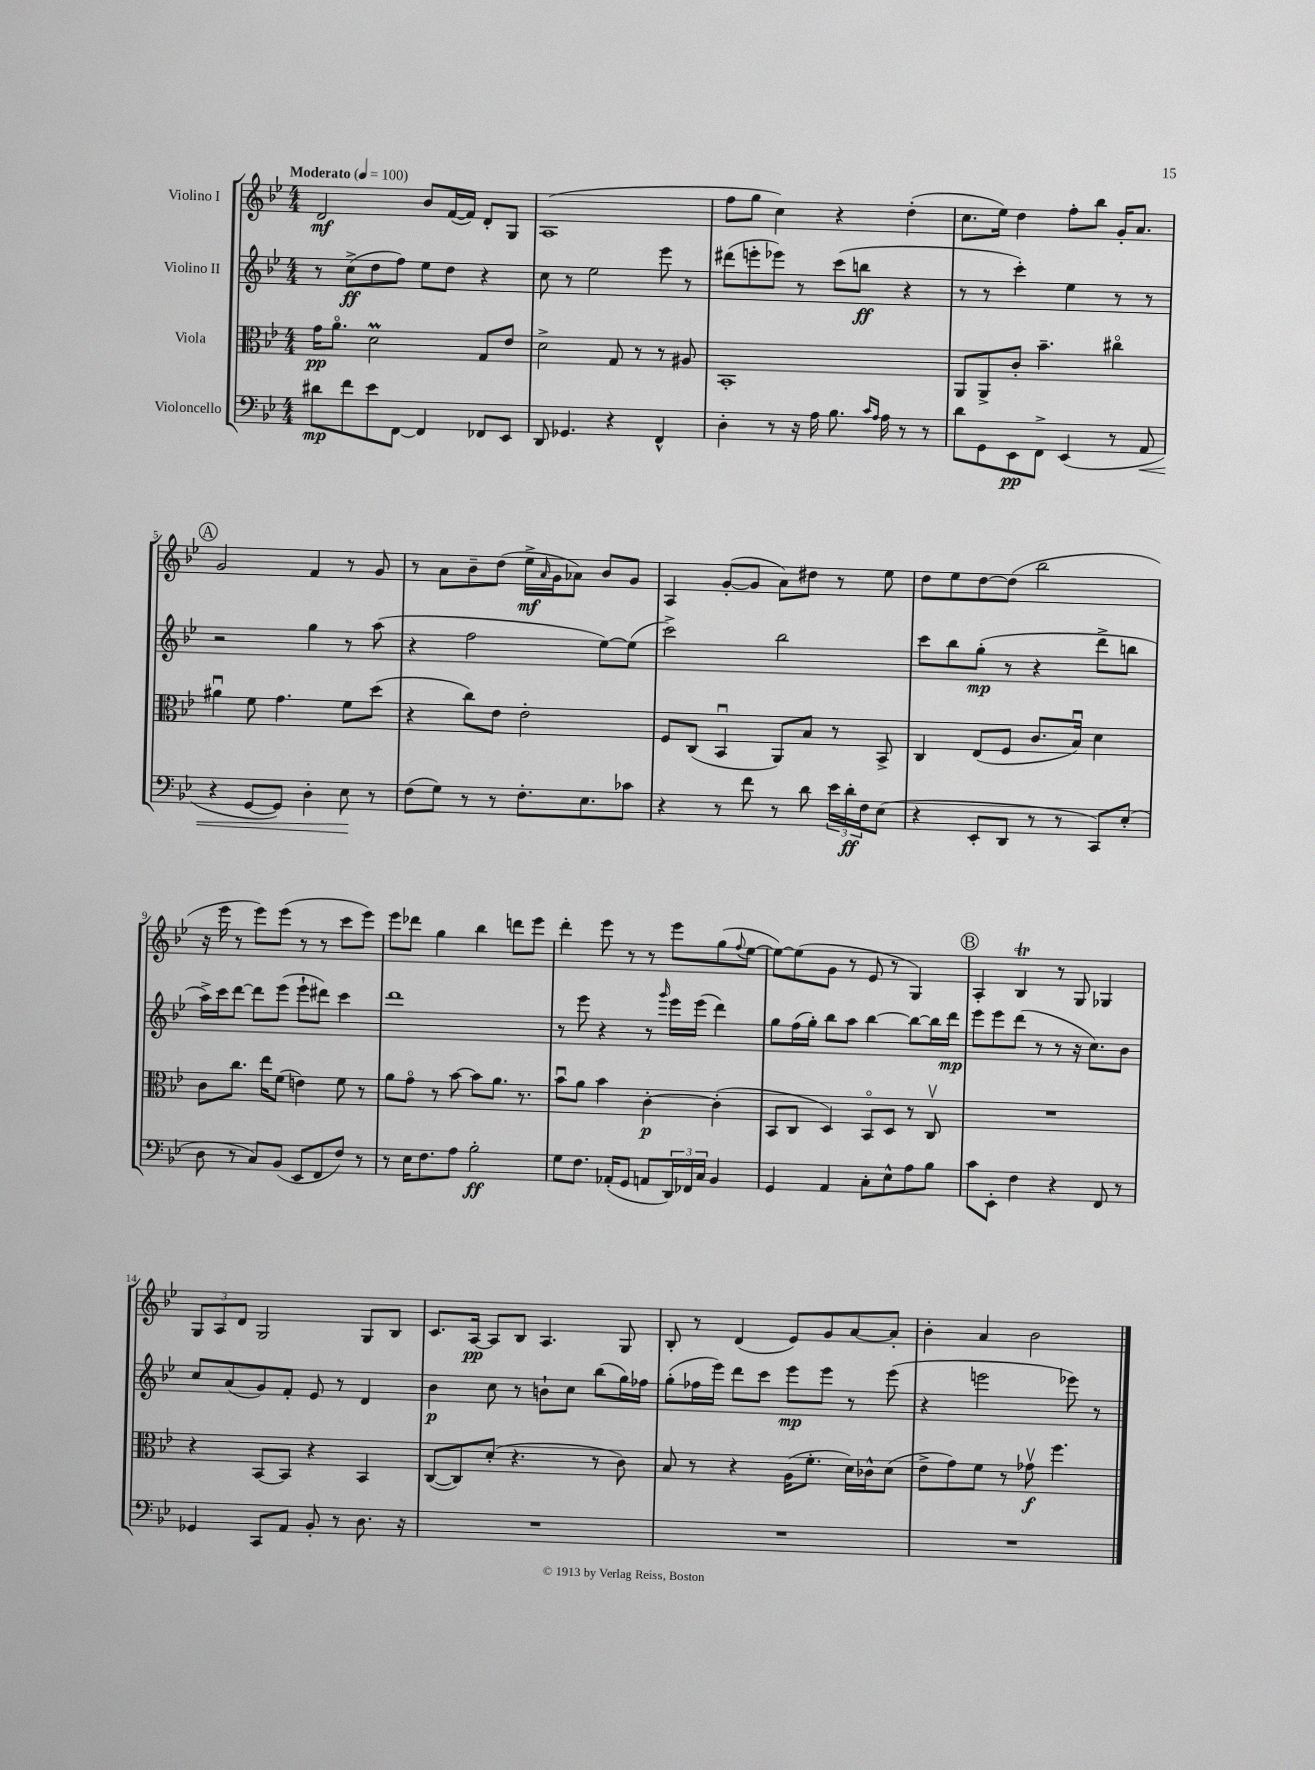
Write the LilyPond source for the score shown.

<<
\new StaffGroup <<
\new Staff = "s0" \with { instrumentName = "Violino I" } {
    \clef treble \key bes \major \numericTimeSignature \time 4/4 \tempo "Moderato" 4 = 100
    d'2\mf bes'8 f'16~( f'16) d'8-. g8 |
    a1( |
    f''8 g''8 c''4) r4 d''4-.( |
    c''8. ees''16) d''4 f''8-. bes''8 g'16-. a'8. |
    \mark \markup { \circle "A" } g'2 f'4 r8 g'8 |
    r8 a'8 bes'8-- d''8( ees''16->\mf \grace { a'16 } g'16 aes'8) bes'8 g'8 |
    a4 g'8~-.( g'8 a'8) dis''8 r8 ees''8 |
    d''8 ees''8 d''8~ d''8( bes''2 |
    r16 ees'''16 r8 ees'''8) ees'''8( r8 r8 c'''8 ees'''8) |
    ees'''8 des'''8 g''4 bes''4 d'''8 ees'''8 |
    d'''4-. ees'''8 r8 r8 ees'''8 g''8( \appoggiatura { f''8 } ees''8~ |
    ees''8~) ees''8( g'8 r8 ees'8 r8 g4) |
    \mark \markup { \circle "B" } a4-. bes4\trill r8 g8 ges4 |
    \tuplet 3/2 { g8 a8 d'8 } g2 g8 bes8 |
    c'8. a16~\pp a8 bes8 a4. g8 |
    bes8-. r8 d'4( ees'8) g'8 a'8~ a'8-. |
    bes'4-. a'4 bes'2 \bar "|." |
}
\new Staff = "s1" \with { instrumentName = "Violino II" } {
    \clef treble \key bes \major \numericTimeSignature \time 4/4
    r8 c''8->\ff( d''8 f''8) ees''8 d''8 r4 |
    c''8 r8 ees''2 ees'''8 r8 |
    dis'''8( e'''8-. ees'''8) r8 c'''8( b''8\ff r4 |
    r8 r8 c'''4-.) ees''4 r8 r8 |
    \mark \markup { \circle "A" } r2 g''4 r8 a''8( |
    r4 f''2 ees''8~) ees''8( |
    c'''2->) bes''2 |
    c'''8 bes''8 g''8-.\mp( r8 r4 d'''8-> b''8 |
    a''16->) c'''16 d'''8~ d'''8 ees'''8( ees'''8-! dis'''8) c'''4 |
    d'''1 |
    r8 ees'''8 r4 r8 \grace { g'''16 } ees'''16 ees'''16( d'''4) |
    g''8 f''16( g''16-.) bes''8 a''8 bes''4~ bes''8~ bes''16 d'''16\mp |
    \mark \markup { \circle "B" } ees'''8 ees'''8 d'''8( r8 r8 r16 c''8.) bes'8 |
    c''8 a'8( g'8) f'8-. ees'8 r8 d'4 |
    bes'4\p c''8 r8 b'8-! c''8 bes''8( g''16) fes''16 |
    g''8-.( fes''16 ees'''16) d'''8 c'''8 ees'''8\mp ees'''8 r8 ees'''8( |
    r4 e'''2 ees'''8) r8 \bar "|." |
}
\new Staff = "s2" \with { instrumentName = "Viola" } {
    \clef alto \key bes \major \numericTimeSignature \time 4/4
    g'16\pp a'8.\flageolet d'2\prall g8 ees'8 |
    d'2-> g8 r8 r8 ais8 |
    bes,1-. |
    a,8 a,8-> c'8-. bes'4.-- cis''4\flageolet |
    \mark \markup { \circle "A" } ais'4\downbow f'8 g'4. f'8 d''8( |
    r4 c''8) ees'8 ees'2-. |
    f8 c8( bes,4\downbow a,8) bes8 r8 bes,8-> |
    c4 ees8( f8 c'8. bes16\downbow) d'4 |
    c'8 c''8. ees''16 f'8( e'4) f'8 r8 |
    a'8 g'8\flageolet r8 bes'8~ bes'8 a'8. r8. |
    bes'8\downbow a'8 bes'4 c'4~-.\p c'4-.( |
    bes,8 c8 d4) bes,8\flageolet d8 r8 c8\upbow |
    \mark \markup { \circle "B" } R1 |
    r4 bes,8~ bes,8 r4 bes,4 |
    c8~( c8) d'8-.( r4. r8 c'8) |
    bes8 r8 r4 a16( f'8.-. d'16) ces'16-^ d'8( |
    ees'8-> g'8) f'8 r8 ges'8\upbow\f f''4. \bar "|." |
}
\new Staff = "s3" \with { instrumentName = "Violoncello" } {
    \clef bass \key bes \major \numericTimeSignature \time 4/4
    dis'8\mp f'8 ees'8 f,8~ f,4 fes,8 ees,8 |
    d,8 ges,4. r4 f,4-^ |
    d4-. r8 r16 a16 bes8. \grace { c'16 a16 } a16 r8 r8 |
    d'8 g,8 ees,8\pp f,8-> ees,4( r8 a,8\< |
    \mark \markup { \circle "A" } r4 g,8~ g,8) d4-. ees8\! r8 |
    f8( g8) r8 r8 f8.-. ees8. ces'8 |
    r4 r8 f'8 r8 d'8 \tuplet 3/2 { ees'16 d'16-.\ff f16 } ees8( |
    r4 ees,8-. d,8 r8 r8 c,8) ees8-.( |
    d8 r8 c8) bes,8( ees,8 f,8 f8) r8 |
    r8 ees16 f8. a8 bes2-.\ff |
    g8 f8. aes,16-.( g,8 a,8 \tuplet 3/2 { d,16) fes,16 c16 } bes,4 |
    g,4 a,4 c8-. ees8-^ a8 bes8 |
    \mark \markup { \circle "B" } c'8 ees,8-. f4 r4 f,8 r8 |
    ges,4 c,8 a,8 bes,8-. r8 d8. r16 |
    R1 |
    R1 |
    R1 \bar "|." |
}
>>
>>
